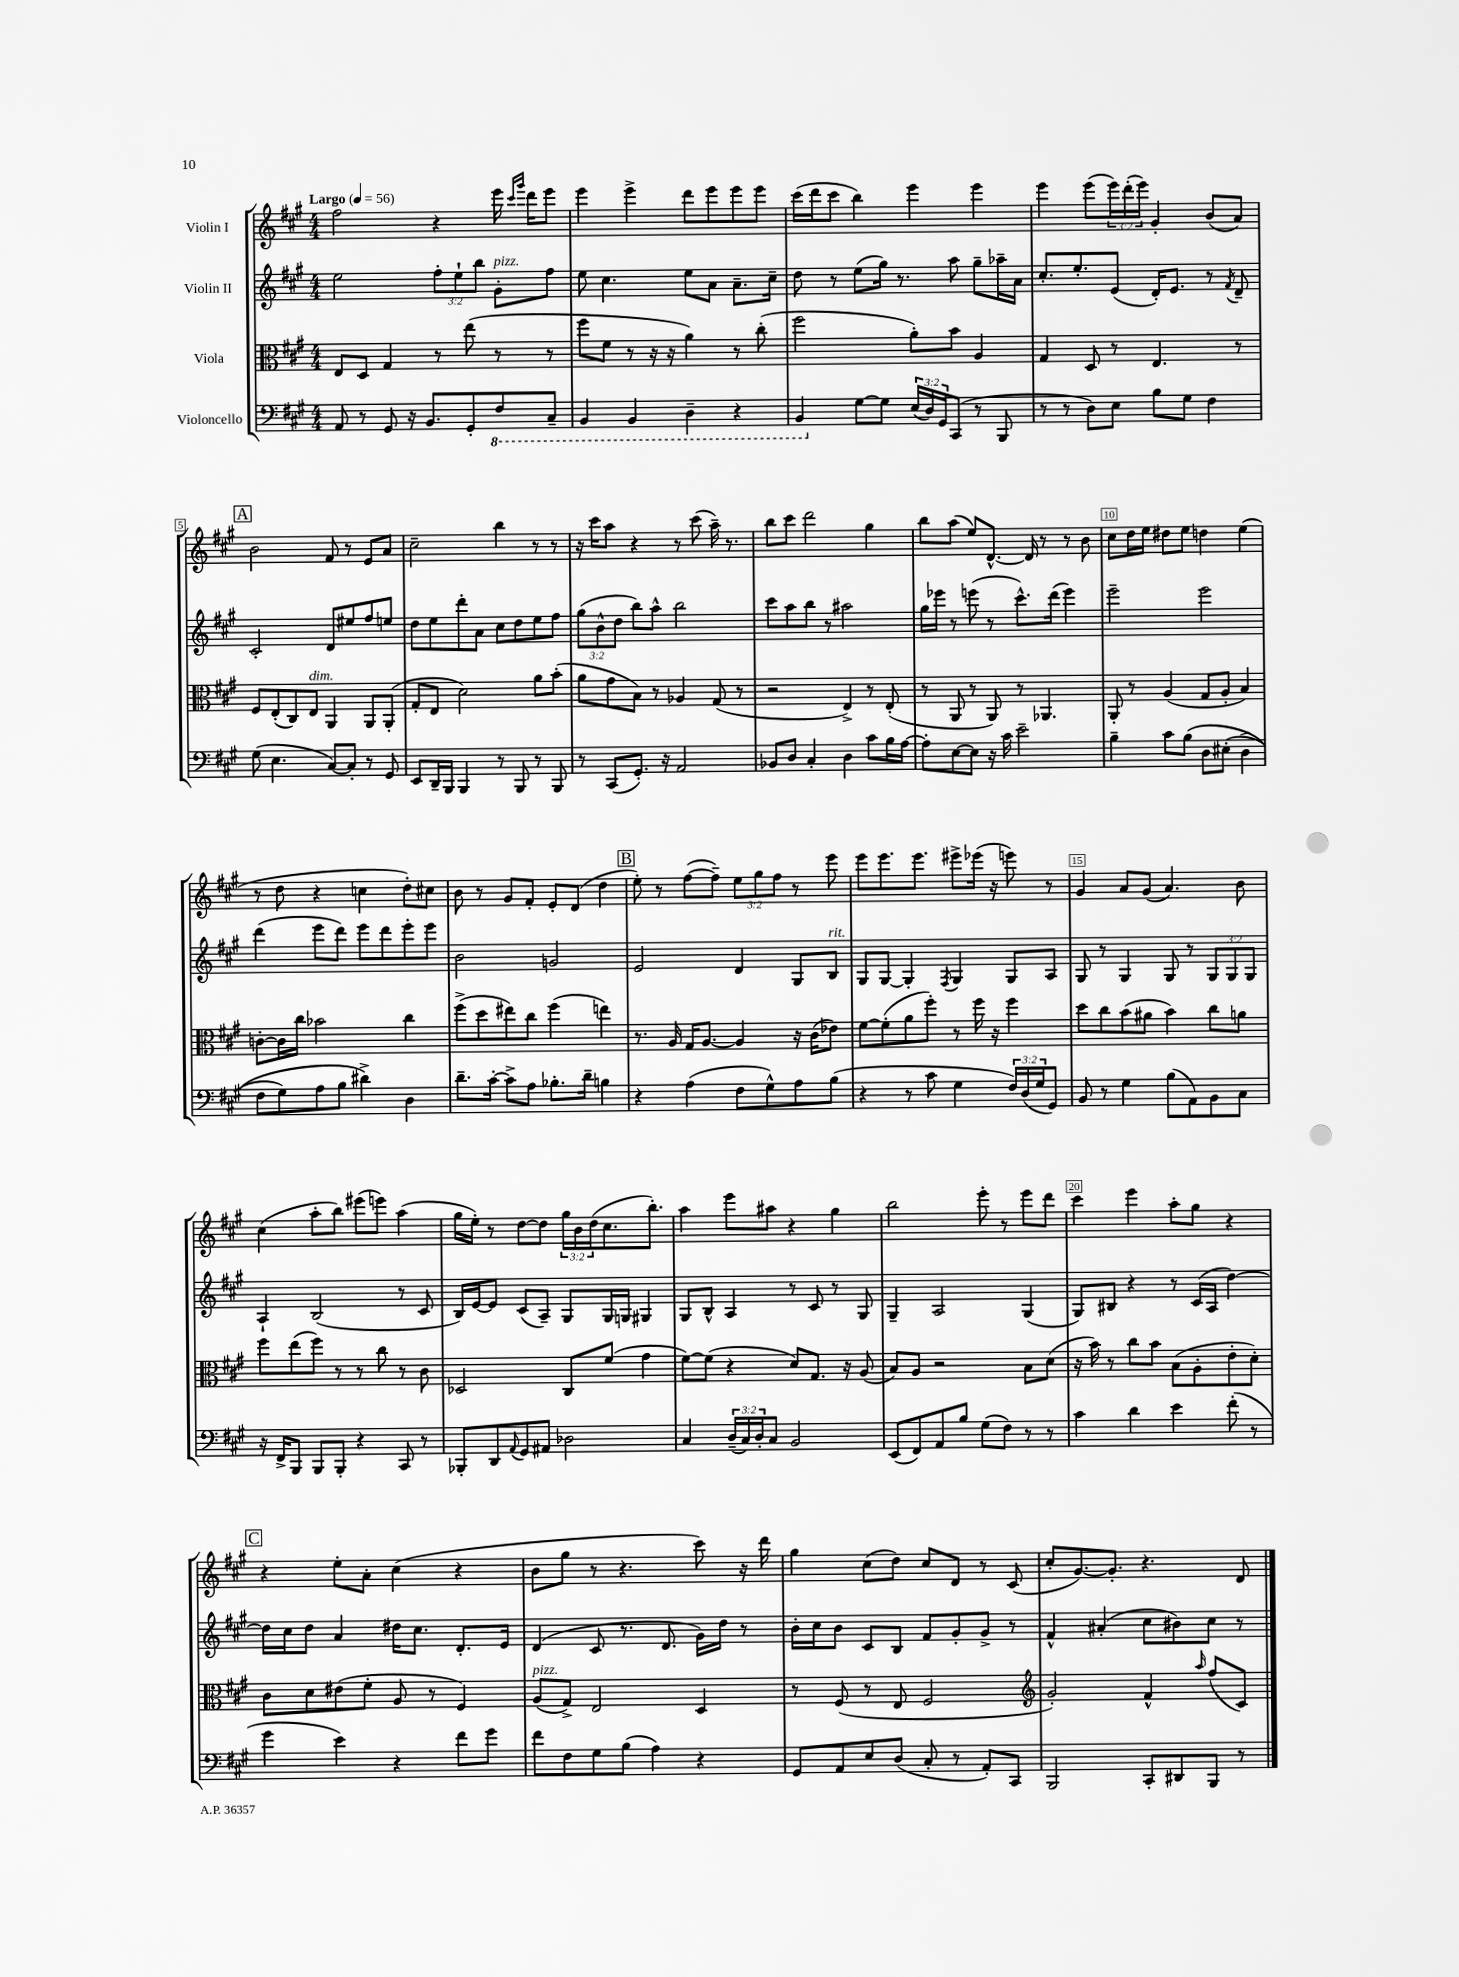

**kern	**kern	**kern	**kern
*staff4	*staff3	*staff2	*staff1
*clefF4	*clefC3	*clefG2	*clefG2
*k[f#c#g#]	*k[f#c#g#]	*k[f#c#g#]	*k[f#c#g#]
*M4/4	*M4/4	*M4/4	*M4/4
*MM56	*MM56	*MM56	*MM56
8AA/	8E/L	2ee\	2ff#\
8r	8D/J	.	.
8GG#/	4G#/	.	.
16r	.	.	.
8.BB/L	.	.	.
.	8r	12ff#'\L	4r
.	.	12ee`\	.
8GG#'/	(8ee\	.	.
.	.	12bb\J	.
8FF#/	8r	8g#'\L	16eee\
.	.	.	16qqccc#/LL
.	.	.	16qqggg#/JJ
.	.	.	16ddd\LK
8CC#~/J	8r	8ff#\J	8eee\J
=	=	=	=
4BBB/	8ff#\L	8ee\	4eee\
.	8f#\J	4.cc#\	.
4BBB/	8r	.	4eee^\
.	16r	.	.
.	16r	.	.
4DD~\	4a\)	8ee\L	8ddd\L
.	.	8a\J	8eee\
4r	8r	8.a~\L	8eee\
.	(8cc#'\	.	8eee\J
.	.	16cc#~\Jk	.
=	=	=	=
4BBB/	2ff#\	8dd\	(16ccc#\LL
.	.	.	16ddd\J
.	.	8r	8ccc#\J
[8G#\L	.	(8ee\L	4bb\)
8G#\]J	.	16gg#\Jk)	.
.	.	8.r	.
(24E/LL	8a'\L)	.	4eee\
24D/)	.	.	.
24GG#/J	.	.	.
(8CC#/J	8b\J	8aa\	.
8r	4A/	8gg#~\L	4eee\
8BBB/	.	16aa-~\L	.
.	.	16a\JJ	.
=	=	=	=
8r	4G#/	8.cc#'/L	4eee\
8r	.	.	.
.	.	8.ee'/	.
8D\L)	8D/	.	(8eee\L
8E\J	8r	(8e/J	24eee\L)
.	.	.	(24ddd'\
.	.	.	24eee\JJ)
8B\L	4.E/	16d'/LK)	4g#'/
.	.	8.e/J	.
8G#\J	.	.	.
4F#\	.	8r	(8b/L
.	.	8qf#/	.
.	8r	8d~/	8a/J)
=	=	=	=
(8G#\	8F#/L	2c#'/	2b\
4.E\	(8E'/	.	.
.	8C#/)	.	.
.	8E/J	.	.
[8C#/L)	4AA/	8d/L	8f#/
8C#'/]J	.	8ee#/	8r
8r	8AA/L	8ff#/	8e/L
8GG#/	(8AA'/J	8ee/J	8a/J
=	=	=	=
8EE/L	8G#'/L	8dd\L	2cc#~\
16DD~/L	8E/J	8ee\	.
16BBB/JJ	.	.	.
4BBB/	2d\)	8ddd'\	.
.	.	8a\J	.
8r	.	8cc#\L	4bb\
8BBB/	.	8dd\	.
8r	8a\L	8ee\	8r
8BBB/	(8b'\J	8ff#\J	8r
=	=	=	=
8r	8a\L	(12gg#\L	16r
.	.	.	16ccc#\LK
.	.	12b^^\	.
(8CC#/L	8g#\	.	8aa\J
.	.	12dd\J	.
8.GG#'/J)	8B\J)	8bb\L)	4r
.	8r	8aa^^\J	.
16r	.	.	.
2AA/	4A-/	2bb\	8r
.	.	.	(8ccc#\
.	(8G#/	.	16aa~\)
.	.	.	8.r
.	8r	.	.
=	=	=	=
8BB-/L	2r	8ccc#\L	8bb\L
8D/J	.	8aa\	8ccc#\J
4C#'/	.	8bb\J	2ddd\
.	.	8r	.
4D\	4E^/)	2aa#\	.
8c#\L	8r	.	4gg#\
16B\L	(8E'/	.	.
[16A\JJ	.	.	.
=	=	=	=
8A'\]L	8r	16gg#\LL	8bb\L
.	.	16eee-\JJ	.
[8E\	8AA/	8r	(8aa\J
8E\]J	8r	(8eee\	8ee/L)
16r	8AA/)	8r	[8.d^^/J
16c#\	.	.	.
2e~\	8r	8.ccc#^^\L)	.
.	.	.	16d/]
.	4.AA-/	.	8r
.	.	(16ddd\Jk	.
.	.	4eee\)	8r
.	.	.	8b\
=	=	=	=
4B~\	8AA'/	2eee~\	8cc#\L
.	8r	.	16dd\L
.	.	.	16ee\JJ
8c#\L	(4A/	.	8dd#\L
&(8B\J	.	.	8ee\J
8D\L	8G#/L	2eee\	4dd\
(8E#'\J	8A'/J	.	.
4D^\	4B/)	.	(4ee\
=	=	=	=
8F#\L	[8c'\L	(4ddd\	8r
8G#\)	16c\]L	.	8dd\
.	16cc#\JJ	.	.
8A\	2b-\	8eee\L	4r
8B\J	.	8ddd\J)	.
4d#^\&)	.	8eee\L	4cc\
.	.	8ddd\	.
4D\	4cc#\	8eee'\	8dd'\L)
.	.	8eee\J	8cc#\J
=	=	=	=
8.d~\L	(8ff#^\L	2b\	8b\
.	8dd\	.	8r
[16c#'\Jk	.	.	.
8c#^\]L	8ee#\)	.	8g#/L
8A\J	8cc#\J	.	8f#'/J
8.B-'\L	(4ff#\	2g/	8e'/L
.	.	.	(8d/J
16d~\Jk	.	.	.
4B\	4ee\)	.	4dd\
=	=	=	=
4r	8.r	2e/	8ee'\)
.	.	.	8r
.	16A/	.	.
(4A\	16G#/LK	.	([8ff#\L
.	[8.A/J	.	.
.	.	.	8ff#~\]J)
8F#\L	4A/]	4d/	12ee\L
.	.	.	12gg#\
8G#^^\)	.	.	.
.	.	.	12ff#\J
8A\	16r	8G#/L	8r
.	(16c#\LK	.	.
(8B\J	8e-\J)	8B/J	8eee\
=	=	=	=
4r	[8f#\L	8G#/L	8eee\L
.	(8f#'\]	[8G#/J	8.eee\
8r	8a\	4G#'/]	.
.	.	.	8.eee\J
8c#\	8ff#'\J)	.	.
.	.	8qF#/	.
4G#\	8r	4G#/	8eee#^\L
.	16ff#\	.	(16eee-\Jk
.	16r	.	16r
24F#/LL)	4ff#\	8G#/L	8eee\)
(24D/	.	.	.
24G#/J	.	.	.
8GG#/J)	.	8A/J	8r
=	=	=	=
8BB/	8dd\L	8G#/	4g#/
8r	8cc#\	8r	.
4G#\	(8b\	4G#/	8a/L
.	8a#\J	.	(8g#/J
(8B\L	4b\)	8G#/	4.a/)
8AA\)	.	8r	.
8BB\	8cc#\L	12G#/L	.
.	.	12G#/	.
8C#\J	8a\J	.	8b\
.	.	12G#/J	.
=	=	=	=
16r	8ff#\L	4A`/	(4cc#\
16FF#^/LK	.	.	.
8BBB/J	(8ee\	.	.
8BBB/L	8ff#\J)	(2B/	8aa'\L
8BBB'/J	8r	.	8bb\J)
4r	8r	.	(8eee#\L
.	8cc#\	.	8eee\J)
8CC#/	8r	8r	(4aa\
8r	8c#\	8c#/	.
=	=	=	=
8BBB-'/L	2D-/	16B/LL)	16gg#\LL
.	.	[16e/J	16ee'\JJ)
8DD/	.	8e/]J	8r
8qqAA/	.	.	.
8GG#/	.	(8c#/L	[8dd\L
8AA#/J	.	8A~/J)	8dd\]J
2D-\	8C#/L	8G#/L	24gg#\LL
.	.	.	24b\
.	.	.	(24dd\J
.	(8f#/J	16G#/L	8.cc#\
.	.	16G/JJ	.
.	4g#\	4G#/	.
.	.	.	8.bb'\J)
=	=	=	=
4C#/	[8f#\L)	8G#/L	4aa\
.	(8f#\]J	8B^^/J	.
(24D~/LL	4r	4A/	8eee\L
24C#/)	.	.	.
24D'/J	.	.	.
8C#/J	.	.	8aa#\J
2BB/	8d/L)	8r	4r
.	8.G#/J	8c#/	.
.	.	8r	4gg#\
.	16r	.	.
.	(8A/	8G#/	.
=	=	=	=
(8EE/L	8B/L)	4G#~/	2bb\
8FF#/)	8A/J	.	.
8AA/	2r	2A/	.
8B/J	.	.	.
(8G#\L	.	.	8eee'\
8F#\J)	.	.	8r
8r	8B\L	(4G#/	8eee\L
8r	(8d\J	.	8ddd\J
=	=	=	=
4c#\	16r	8G#/L)	4ccc#\
.	16b\)	.	.
.	8r	8B#/J	.
4d\	8cc#\L	4r	4eee\
.	8b\J	.	.
4e\	(8B\L	8r	8aa'\L
.	8A'\	(16c#/LL	8gg#\J
.	.	16A/JJ	.
(8f#'\	8e'\	[4dd\)	4r
8r	8d'\J)	.	.
=	=	=	=
4g#\	8c#\L	16dd\]LL	4r
.	.	16cc#\J	.
.	8d\	8dd\J	.
4e\)	(8e#\	4a/	8ee'\L
.	8f#'\J	.	8a'\J
4r	8A/	16dd#\LK	(4cc#\
.	.	8.cc#\J	.
.	8r	.	.
8f#\L	4F#/)	8.d'/L	4r
8g#\J	.	.	.
.	.	16e/Jk	.
=	=	=	=
8f#\L	(8A/L	(4d/	8b\L
8F#\	8G#^/J)	.	8gg#\J
8G#\	2E/	8c#/	8r
(8B\J	.	8.r	4.r
4A\)	.	.	.
.	.	8.d/	.
4r	4D/	16g#\LL)	8ccc#\)
.	.	16dd\JJ	.
.	.	8r	16r
.	.	.	16ddd\
=	=	=	=
8GG#/L	8r	16b'\LL	4gg#\
.	.	16cc#\J	.
8AA/	(8F#/	8b\J	.
8E/	8r	8c#/L	(8cc#\L
(8D/J	8E/	8B/J	8dd\J)
8C#'/	2F#/	8f#/L	8cc#/L
8r	.	8g#'/	8d/J
8AA'/L)	.	8g#^/J	8r
8CC#/J	.	8r	(8c#/
=	=	=	=
*	*clefG2	*	*
2BBB/	2g#'/)	4f#^^/	8cc#'/L
.	.	.	[8.g#/)
.	.	(4a#'/	.
.	.	.	8.g#'/]J
8CC#'/L	4f#^^/	8cc#\L	4.r
8DD#/	.	8b#\)	.
.	16qqaa/	.	.
8BBB/J	(8ff#/L	8cc#\J	.
8r	8c#/J)	8r	8d/
==	==	==	==
*-	*-	*-	*-
